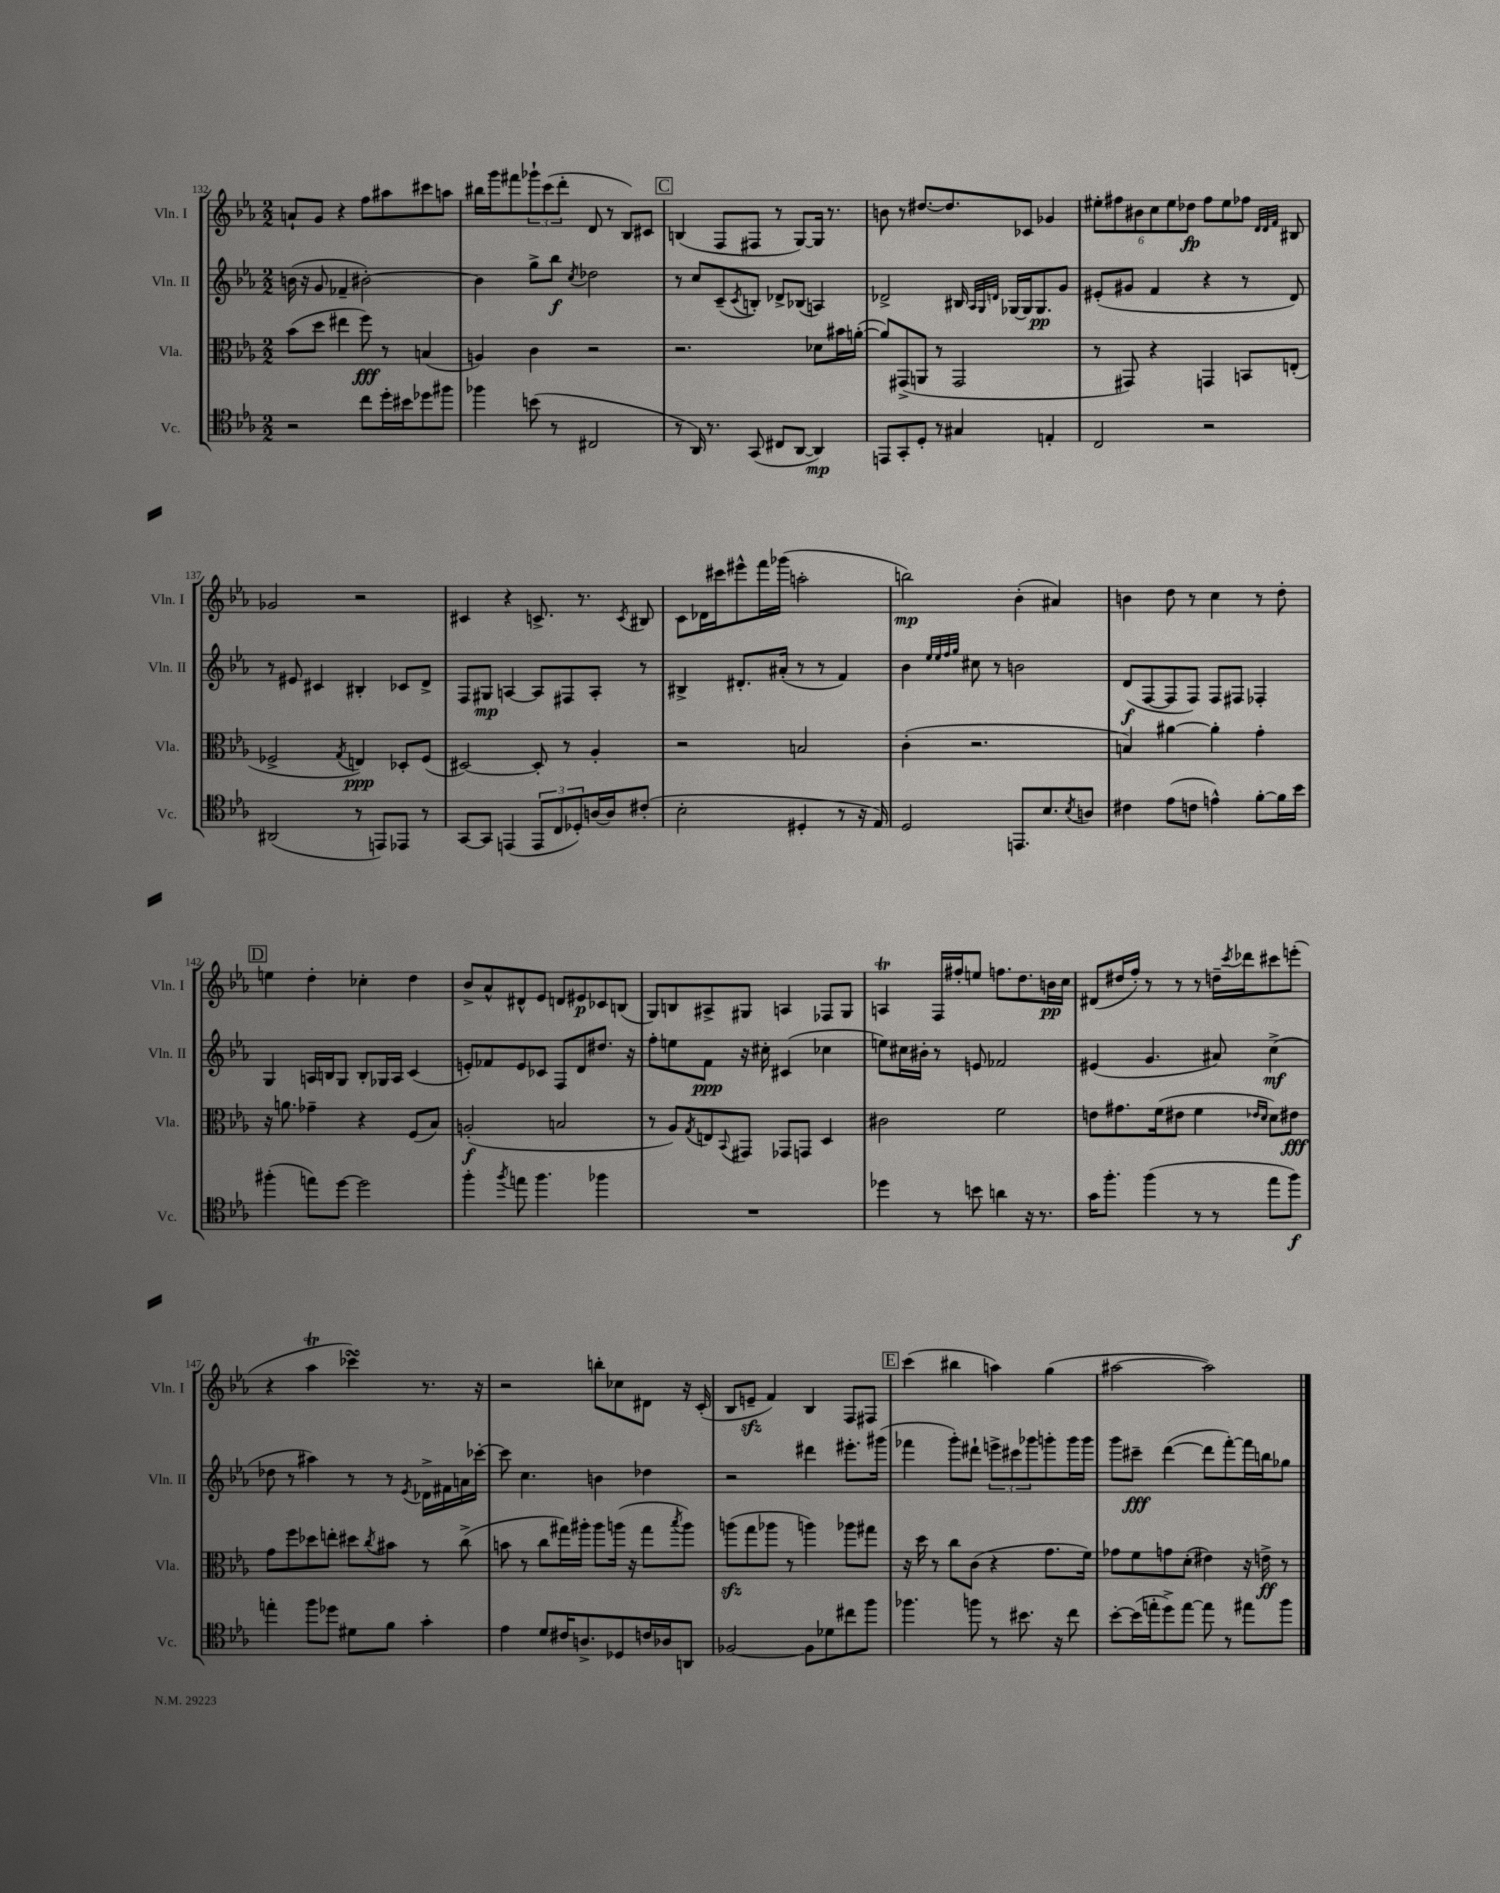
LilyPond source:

<<
\new StaffGroup <<
\new Staff = "s0" \with { instrumentName = "Vln. I" shortInstrumentName = "Vln. I" } {
    \clef treble \key ees \major \numericTimeSignature \time 2/2
    a'8-! g'8 r4 f''8 ais''8 cis'''8 a''8 |
    bis''16 g'''16 fis'''8 \tuplet 3/2 { ges'''8-! c'''8( d'''8-. } d'8 r8 bes8) cis'8 |
    \mark \markup { \box "C" } b4( f8 fis8 r8 g8~) g16 r8. |
    b'8 r8 dis''8.~ dis''8. ces'8 ges'4 |
    \tuplet 6/4 { eis''8-. fis''8 bis'8 c''8 eis''8 des''8\fp } fis''8 eis''8 fes''8 \grace { d'32 d'32 f'32 } bis8 |
    ges'2 r2 |
    cis'4 r4 c'8.-> r8. \acciaccatura { c'8 } bis8 |
    c'8 des'16 cis'''16 eis'''8-^ f'''16 ges'''16( a''2-. |
    b''2\mp) bes'4-.( ais'4) |
    b'4 d''8 r8 c''4 r8 d''8-. |
    \mark \markup { \box "D" } e''4 d''4-. ces''4-. d''4 |
    bes'8-> aes'8-^ dis'8-^ ees'8 d'8 eis'8\p ces'8 b8( |
    g8) b8 ais8-> gis8 a4 fes8 gis8 |
    a4\trill f16 fis''16-. e''8 f''8. d''8. b'16\pp c''16 |
    dis'8( dis''16 f''16-.) r8 r8 r8 d''16-- \acciaccatura { c'''8 } des'''16 cis'''8 e'''8-.( |
    r4 aes''4\trill ces'''4\turn) r8. r16 |
    r2 b''8-. ces''8 dis'8 r16 c'16-.( |
    bes8 e'8--\sfz f'4) bes4 f8 fis8 |
    \mark \markup { \box "E" } c'''4( bis''4 a''4) g''4( |
    ais''2~ ais''2) \bar "|." |
}
\new Staff = "s1" \with { instrumentName = "Vln. II" shortInstrumentName = "Vln. II" } {
    \clef treble \key ees \major \numericTimeSignature \time 2/2
    b'16( r16 g'8 fes'4-- bis'2~-.) |
    bis'4 g''8-> bes''8\f \acciaccatura { c''8 } des''2 |
    \mark \markup { \box "C" } r8 c''8 c'8--( \acciaccatura { c'8 } b8-.) des'8-> bes8( a4) |
    des'2-> bis16 \grace { aes32 g32 d'32 } ges16~ ges16 ges8.\pp g'8 |
    eis'8-.( gis'8 f'4 r4 r8 d'8) |
    r8 eis'8 cis'4 bis4-. ces'8 d'8-> |
    f8 gis8\mp a4~ a8 fis8 a8-. r8 |
    bis4-> dis'8.-. ais'16-.( r8 r8 f'4) |
    bes'4 \grace { ees''32 ees''32 f''32 g''32 } cis''8 r8 b'2 |
    d'8\f( f8~ f8 f8) f8 fis8 fes4-. |
    \mark \markup { \box "D" } g4 a16 b16 g8 b8-. ges16 a16 c'4( |
    e'8-.) fes'8 e'8 ces'8 f8 d'8 dis''8. r16 |
    f''8-. e''8 f'8\ppp r16 cis''16-. cis'4( ces''4 |
    e''8) cis''16 bis'16-. r8 e'8 fes'2 |
    eis'4( g'4. ais'8) c''4->\mf( |
    des''8 r8 ais''4) r8 r8 \acciaccatura { ees'8 } des'16-> fis'16 a'16 ces'''16~-. |
    ces'''8 c''4. b'4 des''4 |
    r2 dis'''4 eis'''8.-. gis'''16( |
    \mark \markup { \box "E" } fes'''4 g'''8-.) dis'''8-! \tuplet 3/2 { e'''8-> cis'''8 ges'''8 } g'''8-. g'''16 g'''16 |
    g'''8 cis'''8--\fff d'''4~( d'''8 f'''8~-.) f'''16 b''16 ges''8 \bar "|." |
}
\new Staff = "s2" \with { instrumentName = "Vla." shortInstrumentName = "Vla." } {
    \clef alto \key ees \major \numericTimeSignature \time 2/2
    bes'8( d''8 eis''4 f''8\fff) r8 b4( |
    a4) c'4 r2 |
    \mark \markup { \box "C" } r2. des'8 bis'16 a'16~-.( |
    a'8) gis,8->( a,8 r8 gis,2 |
    r8 gis,8) r4 g,4 b,8 e8-.( |
    fes2-> \acciaccatura { g8 } e4\ppp) des8-. fes8( |
    dis2~) dis8-. r8 aes4-. |
    r2 b2 |
    c'4-.( r2. |
    b4) ais'4~ ais'4-. g'4-. |
    \mark \markup { \box "D" } r16 a'8. ges'4-- r4 f8( bes8) |
    a2-.\f( b2 |
    r8 aes8) \acciaccatura { g8 } e8 \appoggiatura { bes,8 } gis,8 ges,8 g,8 d4 |
    cis'2 f'2 |
    e'8 gis'8. f'16( eis'8 f'4 \grace { ees'16 d'16 } d'8) eis'8\fff |
    g'8 f''8 des''8 e''8-. dis''8 \acciaccatura { c''8 } bis'8 r8 c''8->( |
    b'8 r8 c''8 gis''16) ais''16-. ais''8 a''16( r16 gis''8 \acciaccatura { bes''8 } a''8) |
    a''8\sfz( g''8 aes''8 r8 a''4) aes''8 gis''8 |
    \mark \markup { \box "E" } r16 d''16 r8 c''8 c'8( r4 g'8. f'16) |
    ges'8 f'8 g'8 d'8-.( eis'4) r16 e'16->\ff r8 \bar "|." |
}
\new Staff = "s3" \with { instrumentName = "Vc." shortInstrumentName = "Vc." } {
    \clef tenor \key ees \major \numericTimeSignature \time 2/2
    r2 c''8 d''16-. bis'16 des''8 fis''8 |
    fes''4 b'8( r8 cis2 |
    \mark \markup { \box "C" } r8 aes,16) r8. g,8( cis8 aes,8~ aes,4\mp) |
    e,8 g,8-. d8-. r8 gis4 e4-. |
    c2 r2 |
    ais,2( r8 e,8) ees,8 r8 |
    g,8~ g,8 e,4( \tuplet 3/2 { e,8 c8 des8-.) } a16~ a16 cis'8-.( |
    bes2-. dis4-. r8 r16 ees16) |
    d2 e,8. bes8. \acciaccatura { bes8 } a8 |
    cis'4 ees'8( c'8 e'4-^) f'8~-. f'16 bes'16 |
    \mark \markup { \box "D" } fis''4-.( e''8) d''8~ d''2 |
    f''4-. \acciaccatura { f''8 } e''8 f''4. fes''4 |
    R1 |
    des''4 r8 b'8 a'4 r16 r8. |
    g'16 f''8.-. f''4( r8 r8 ees''8 f''8\f) |
    e''4-. f''8 des''8 dis'8 f'8 g'4-. |
    ees'4 d'8 cis'16 a8.-> des8 c'16 aes16 a,8 |
    fes2~ fes8 des'8 cis''8 f''8 |
    \mark \markup { \box "E" } fes''4. f''8 r8 bis'8. r16 c''8 |
    bes'8~-. bes'16( e''16-. d''8->) e''8~ e''8 r8 eis''8 f''8 \bar "|." |
}
>>
>>
\layout { \context { \Score currentBarNumber = #132 } }
